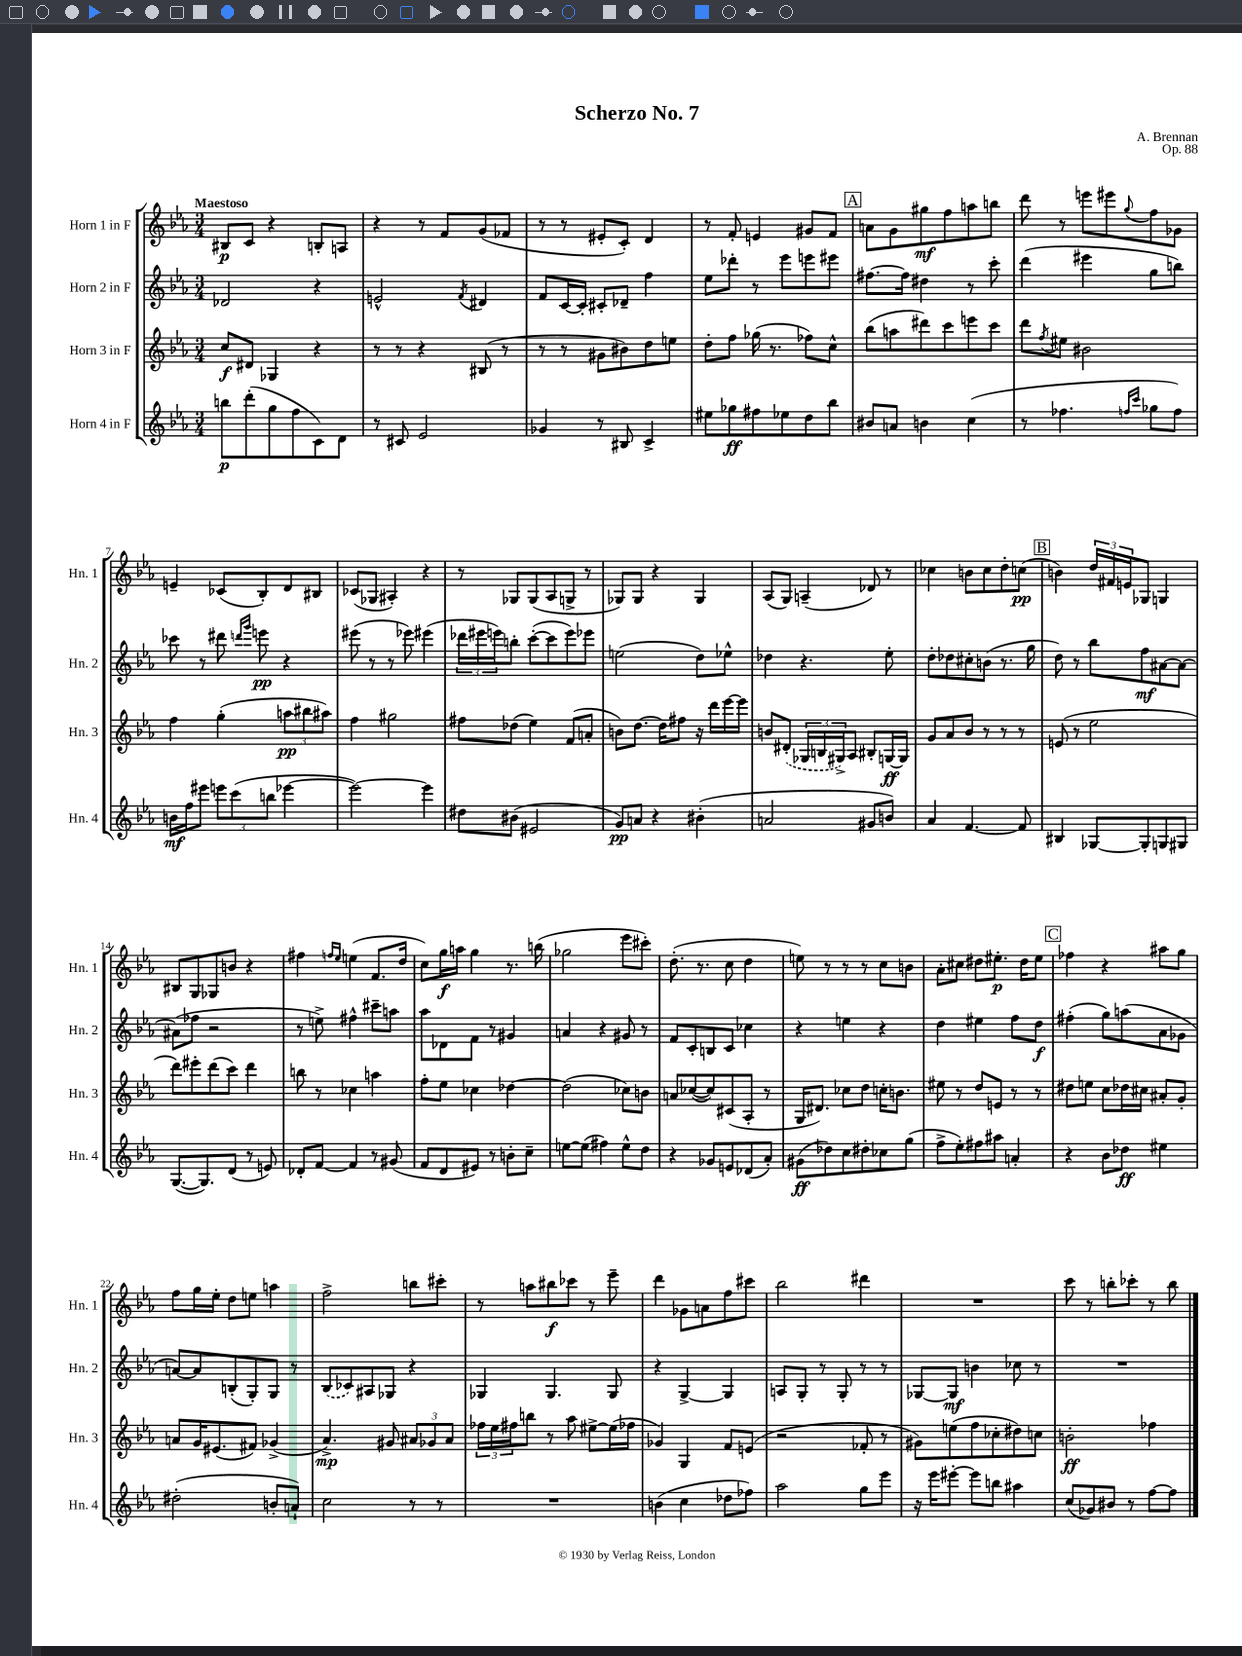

**kern	**dynam	**kern	**dynam	**kern	**dynam	**kern	**dynam
*part4	*part4	*part3	*part3	*part2	*part2	*part1	*part1
*staff4	*staff4	*staff3	*staff3	*staff2	*staff2	*staff1	*staff1
*I"Horn 4 in F	*	*I"Horn 3 in F	*	*I"Horn 2 in F	*	*I"Horn 1 in F	*
*I'Hn. 4	*	*I'Hn. 3	*	*I'Hn. 2	*	*I'Hn. 1	*
*clefG2	*	*clefG2	*	*clefG2	*	*clefG2	*
*k[b-e-a-]	*	*k[b-e-a-]	*	*k[b-e-a-]	*	*k[b-e-a-]	*
*M3/4	*	*M3/4	*	*M3/4	*	*M3/4	*
=1	=1	=1	=1	=1	=1	=1	=1
!	!	!	!	!	!	!LO:TX:a:B:t=Maestoso	!
8bbn\L	p	8cc/L	f	2d-X/	.	8B#X/L	p
(8ddd'\	.	8d#X/J	.	.	.	8c/J	.
8gg\	.	4G-X/	.	.	.	4r	.
8ff\	.	.	.	.	.	.	.
8c\)	.	4r	.	4r	.	8Bn'/L	.
8d\J	.	.	.	.	.	8An/J	.
=2	=2	=2	=2	=2	=2	=2	=2
8r	.	8r	.	2en^^/	.	4r	.
8c#X/	.	8r	.	.	.	.	.
2e-/	.	4r	.	.	.	8r	.
.	.	.	.	.	.	8f/L	.
.	.	.	.	8qf/	.	.	.
.	.	(8B#X/	.	4d#X/	.	(8g/	.
.	.	8r	.	.	.	8f-X/J	.
=3	=3	=3	=3	=3	=3	=3	=3
4g-X/	.	8r	.	8f/L	.	8r	.
.	.	8r	.	[16c/L	.	8r	.
.	.	.	.	16c'/JJ]	.	.	.
8r	.	8g#X\L	.	8c#X'/L	.	8e#X'/L	.
8B#X/	.	8b#X\)	.	8d-X~/J	.	8c'/J)	.
4c^/	.	8dd\	.	4ff\	.	4d/	.
.	.	8een\J	.	.	.	.	.
=4	=4	=4	=4	=4	=4	=4	=4
8ee#X\L	.	8dd'\L	.	8ee-\L	.	8r	.
8gg-X\	ff	8ff\J	.	8ddd-X'\J	.	8f'/	.
8ff#X\	.	(16gg-X\	.	8r	.	4en/	.
.	.	8.r	.	.	.	.	.
8ee-X\	.	.	.	8eee-\L	.	.	.
8dd\	.	8ff-X\L)	.	8eeen\	.	8g#X/L	.
8bb-\J	.	8cc^^\J	.	8eee#X\J	.	8f/J	.
!!LO:REH:place=s1:t=A
=5	=5	=5	=5	=5	=5	=5	=5
8b#X/L	.	(8bb-\L	.	[8.ff#X\L	.	8an\L	.
8an/J	.	8aan\	.	.	.	8g\	.
.	.	.	.	16ff#\Jk]	.	.	.
4bn\	.	8ddd#X\)	.	4dd#X\	.	8gg#X\	mf
.	.	8ccc\	.	.	.	8ff\	.
(4cc\	.	8eeen\	.	8r	.	8aan\	.
.	.	8ccc\J	.	8ccc'\	.	8bbn\J	.
=6	=6	=6	=6	=6	=6	=6	=6
8r	.	8ddd\L	.	(4ddd\	.	8ddd\	.
.	.	8qff/	.	.	.	.	.
4.ff-X\	.	8ee#X\J	.	.	.	8r	.
.	.	2b#X\	.	4eee#X\	.	8eeen\L	.
.	.	.	.	.	.	8eee#X\	.
16qqffn/LL	.	.	.	.	.	.	.
16qqccc/JJ	.	.	.	.	.	8qqgg/	.
8gg-X\L	.	.	.	8gg\L	.	8ff\	.
8ff\J)	.	.	.	8bbn\J)	.	8g-X\J	.
!!LO:LB:g=z
=7	=7	=7	=7	=7	=7	=7	=7
16bn\LL	mf	4ff\	.	8ccc-X\	.	4en~/	.
16ff\J	.	.	.	.	.	.	.
8eee#X\J	.	.	.	8r	.	.	.
12eeen\L	.	(4gg'\	.	8ddd#X\	.	(8c-X/L	.
(12ccc\	.	.	.	.	.	.	.
.	.	.	.	16qqdddn/LL	.	.	.
.	.	.	.	16qqggg/JJ	.	.	.
.	.	.	.	8eeen\	pp	8B-'/)	.
12bbn\J	.	.	.	.	.	.	.
[4eee-X\	.	12aan\L	pp	4r	.	8d/	.
.	.	12bb#X\	.	.	.	.	.
.	.	.	.	.	.	8B#X/J	.
.	.	12aa#X\J)	.	.	.	.	.
=8	=8	=8	=8	=8	=8	=8	=8
2eee-\_)	.	4ff\	.	(8eee#X\	.	(8c-X/L	.
.	.	.	.	8r	.	8G-X/J	.
.	.	2gg#X\	.	8r	.	4A#X'/)	.
.	.	.	.	8eee-X\)	.	.	.
4eee-\]	.	.	.	(4eee#X\	.	4r	.
=9	=9	=9	=9	=9	=9	=9	=9
8dd#X\L	.	8ff#X\L	.	24ddd-X\LL	.	8r	.
.	.	.	.	24eee#X\	.	.	.
.	.	.	.	24eeen\J)	.	.	.
(8b#X\J	.	(8dd-X\J	.	8bbn'\J	.	8G-X/L	.
2e#X/	.	4ee-\)	.	([8ccc'\L	.	(8G-/	.
.	.	.	.	8ccc\]	.	8A-/	.
.	.	(8f/L	.	8eee\)	.	8Gn^/J	.
.	.	8an'/J	.	8eee-X\J	.	8r	.
=10	=10	=10	=10	=10	=10	=10	=10
8g/L)	pp	8bn\L)	.	(2een\	.	8G-X/L)	.
8an/J	.	[8.dd\J	.	.	.	8G-/J	.
4r	.	.	.	.	.	4r	.
.	.	16dd\KL]	.	.	.	.	.
.	.	8ff#X\J	.	.	.	.	.
(4b#X'\	.	16r	.	8dd\L)	.	4G-/	.
.	.	16ddd\LL	.	.	.	.	.
.	.	[16eee-\	.	8ee-X^^\J	.	.	.
.	.	16eee-\JJ]	.	.	.	.	.
=11	=11	=11	=11	=11	=11	=11	=11
2an/	.	8bn/L	.	4dd-X\	.	(8A-/L	.
.	.	(8d#X'/J	.	.	.	8G/J)	.
.	.	24G-X/LL	.	4.r	.	(4An~/	.
.	.	24Bn/	.	.	.	.	.
.	.	24G#X^/J)	.	.	.	.	.
.	.	8A-/J	.	.	.	.	.
8g#X/L	.	8B#X'/L	.	.	.	8d-X/)	.
8bn/J)	.	[16Gn/L	ff	8ee-'\	.	8r	.
.	.	16G/JJ]	.	.	.	.	.
=12	=12	=12	=12	=12	=12	=12	=12
4a-/	.	8g/L	.	8dd'\L	.	4cc-X\	.
.	.	8a-/	.	8dd-X\	.	.	.
[4.f/	.	8b-/J	.	8cc#X'\	.	8bn\L	.
.	.	8r	.	(8bn\J	.	8cc-\	.
.	.	8r	.	8.r	.	8dd'\	.
8f/]	.	8r	.	.	.	(8ccn\J	pp
.	.	.	.	16gg\	.	.	.
!!LO:REH:place=s1:t=B
=13	=13	=13	=13	=13	=13	=13	=13
4B#X/	.	(8en/	.	8dd\)	.	4bn\)	.
.	.	8r	.	8r	.	.	.
[8G-X/L	.	2ee-\	.	8bb-\L	.	24dd/LL	.
.	.	.	.	.	.	24f#X/	.
.	.	.	.	.	.	24en/J	.
8G-'/]	.	.	.	8ff\	mf	8G-X/J	.
8Gn/	.	.	.	[8a#X\	.	4Gn/	.
8G#X/J	.	.	.	8a#\J_	.	.	.
!!LO:LB:g=z
=14	=14	=14	=14	=14	=14	=14	=14
([8.G/L	.	8ddd\L)	.	(8a#X\L]	.	8B#X/L	.
.	.	8eee#X'\	.	8ff-X\J	.	8G/	.
8.G/])	.	.	.	.	.	.	.
.	.	(8ddd\	.	2r	.	8G-X/	.
(8d/J	.	8ccc\J)	.	.	.	8bn/J	.
8r	.	4ddd\	.	.	.	4r	.
8en/)	.	.	.	.	.	.	.
=15	=15	=15	=15	=15	=15	=15	=15
8d-X'/L	.	8bbn\	.	8r	.	4ff#X\	.
[8f/J	.	8r	.	8een^\)	.	.	.
.	.	.	.	.	.	16qqffn/LL	.
.	.	.	.	.	.	16qqee-/JJ	.
4f/]	.	4cc-X\	.	4ff#X^^\	.	(4een\	.
8r	.	4aan\	.	8ccc#X~\L	.	8.f/L	.
(8g#X/	.	.	.	8aan\J	.	.	.
.	.	.	.	.	.	16dd/Jk	.
=16	=16	=16	=16	=16	=16	=16	=16
8f/L	.	8ff'\L	.	8aa-\L	.	8cc\L)	.
8d/	.	8ee-\J	.	8d-X\	.	16gg\L	f
.	.	.	.	.	.	16aan\JJ	.
8e#X/J)	.	4cc-X\	.	8f\J	.	4gg\	.
8r	.	.	.	8r	.	.	.
8bn'\L	.	[4dd-X\	.	4g#X/	.	8.r	.
8cc~\J	.	.	.	.	.	.	.
.	.	.	.	.	.	(16bbn\	.
=17	=17	=17	=17	=17	=17	=17	=17
[8een\L	.	(2dd-\]	.	4an/	.	2gg-X\	.
(8ee\J]	.	.	.	.	.	.	.
4ff#X\)	.	.	.	4r	.	.	.
8ee^^\L	.	8cc-X\L)	.	8g#X/	.	8eee-\L	.
8dd\J	.	8bn\J	.	8r	.	8ccc#X'\J)	.
=18	=18	=18	=18	=18	=18	=18	=18
4r	.	8an/L	.	8f/L	.	(8.dd'\	.
.	.	([8cc-X/	.	8c'/	.	.	.
.	.	.	.	.	.	8.r	.
8g-X/L	.	8cc-/])	.	8Bn/	.	.	.
8en/	.	(8c#X/	.	8c/J	.	8cc\	.
(8d-X/	.	8A-'/J	.	4cc-X\	.	4dd\	.
8a-'/J)	.	8r	.	.	.	.	.
=19	=19	=19	=19	=19	=19	=19	=19
(8g#X\L	ff	16G/KL	.	4r	.	8een\)	.
.	.	8.d#X/J)	.	.	.	.	.
8dd-X\)	.	.	.	.	.	8r	.
8cc\	.	8cc-X\L	.	4een\	.	8r	.
8dd#X'\	.	8dd\J	.	.	.	8r	.
8cc-X\	.	16ccn'\KL	.	4r	.	8cc\L	.
.	.	8.bn\J	.	.	.	.	.
(8gg\J	.	.	.	.	.	8bn\J	.
=20	=20	=20	=20	=20	=20	=20	=20
8ff^\L	.	8ee#X\	.	4dd\	.	8a-'\L	.
8ee-'\)	.	8r	.	.	.	8cc#X\J	.
8ff#X\	.	8dd/L	.	4ee#X\	.	8dd#X\L	.
8aa#X\J	.	8en/J	.	.	.	8.ee#X'\J	p
4an'/	.	8r	.	8ff\L	.	.	.
.	.	.	.	.	.	16dd#\KL	.
.	.	8r	.	8dd\J	f	8ee#\J	.
!!LO:REH:place=s1:t=C
=21	=21	=21	=21	=21	=21	=21	=21
4r	.	8dd#X\L	.	(4ff#X'\	.	4ff-X\	.
.	.	8een\J	.	.	.	.	.
8b-\L	.	8cc\L	.	8gg\L)	.	4r	.
8dd-X\J	ff	16dd-X\L	.	(8aan\	.	.	.
.	.	16cc#X\JJ	.	.	.	.	.
4ee#X\	.	8a#X'/L	.	8a-\	.	8aa#X\L	.
.	.	8g'/J	.	8g-X\J	.	8gg\J	.
!!LO:LB:g=z
=22	=22	=22	=22	=22	=22	=22	=22
(2dd#X'\	.	8an/L	.	[8an/L)	.	8ff\L	.
.	.	16g/K	.	8a/]	.	16gg\L	.
.	.	(8.e#X/	.	.	.	16ee-'\JJ	.
.	.	.	.	(8Bn'/	.	8dd\L	.
.	.	8f#X/J)	.	8G'/)	.	8een\J	.
8bn'/L	.	(4g-X^/	.	8G/J	.	4aan\	.
8an`/J)	.	.	.	8r	.	.	.
=23	=23	=23	=23	=23	=23	=23	=23
2cc\	.	4.a-^/)	mp	(8B-/L	.	2ff^\	.
.	.	.	.	8c-X/)	.	.	.
.	.	.	.	8A#X/	.	.	.
.	.	8g#X/	.	8G-X/J	.	.	.
8r	.	12a#X/L	.	4r	.	8bbn\L	.
.	.	12g-X/	.	.	.	.	.
8r	.	.	.	.	.	8ccc#X'\J	.
.	.	12a#/J	.	.	.	.	.
=24	=24	=24	=24	=24	=24	=24	=24
2.r	.	24ff-X\LL	.	4G-X/	.	8r	.
.	.	24ee-\	.	.	.	.	.
.	.	24ff#X\J	.	.	.	.	.
.	.	8bbn\J	.	.	.	8aan\L	.
.	.	8r	.	4.G-/	.	8bb#X\	f
.	.	8aa-\	.	.	.	8ccc-X\J	.
.	.	[8ee#X^\L	.	.	.	8r	.
.	.	(16ee#\L]	.	8G-/	.	8eee-~\	.
.	.	16ff-X\JJ	.	.	.	.	.
=25	=25	=25	=25	=25	=25	=25	=25
(4bn\	.	4g-X/)	.	4r	.	4ddd\	.
4cc\	.	4G/	.	[4G^/	.	8g-X\L	.
.	.	.	.	.	.	8an\	.
8dd-X\L	.	8f/L	.	4G/]	.	8ff\	.
8ff-X\J)	.	(8en/J	.	.	.	8ccc#X\J	.
=26	=26	=26	=26	=26	=26	=26	=26
2aa-\	.	2r	.	8An/L	.	2bb-\	.
.	.	.	.	8G'/J	.	.	.
.	.	.	.	8r	.	.	.
.	.	.	.	8G'/	.	.	.
8gg\L	.	8f-X'/	.	8r	.	4ddd#X\	.
8eee-\J	.	8r	.	8r	.	.	.
=27	=27	=27	=27	=27	=27	=27	=27
16r	.	8g#X\L)	.	[8G-X/L	.	2.r	.
16eee-\KL	.	.	.	.	.	.	.
[8eee#X'\J	.	(8een\	.	8G-/J]	mf	.	.
8eee#\L]	.	8ff\	.	4bn\	.	.	.
8bbn\J	.	8cc-X'\	.	.	.	.	.
4aa#X\	.	8dd#X\)	.	8cc-X\	.	.	.
.	.	8ccn\J	.	8r	.	.	.
=28	=28	=28	=28	=28	=28	=28	=28
(8cc/L	.	2bn'\	ff	2.r	.	8ccc\	.
8g-X/)	.	.	.	.	.	8r	.
8b#X/J	.	.	.	.	.	8bbn'\L	.
8r	.	.	.	.	.	8ccc-X'\J	.
[8ff\L	.	4ff-X\	.	.	.	8r	.
8ff\J]	.	.	.	.	.	8bb\	.
==	==	==	==	==	==	==	==
*-	*-	*-	*-	*-	*-	*-	*-
